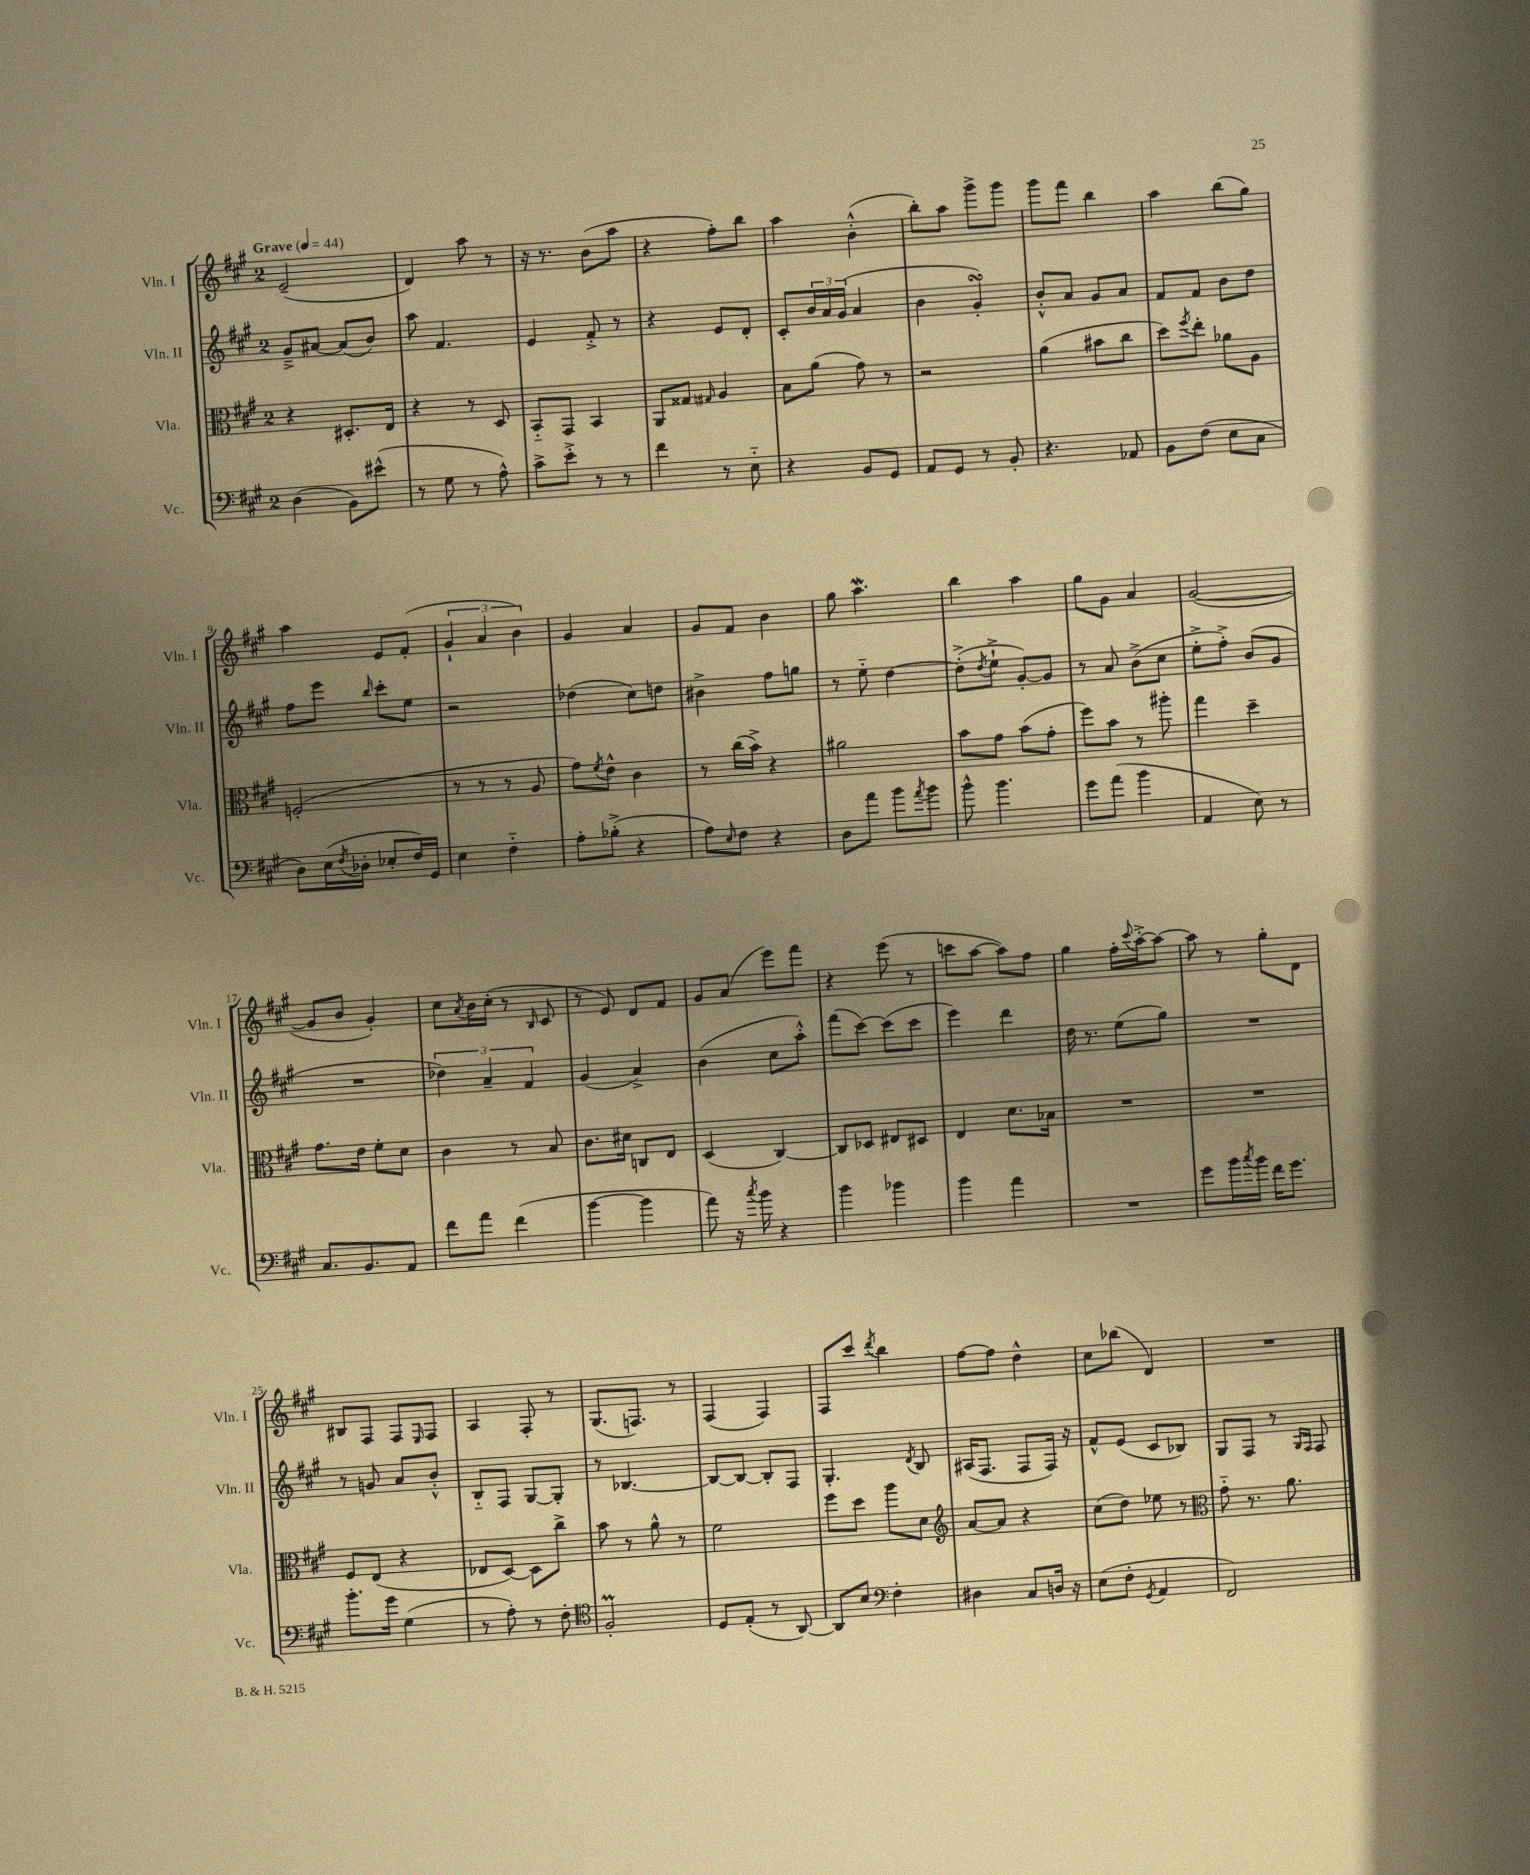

**kern	**kern	**kern	**kern
*staff4	*staff3	*staff2	*staff1
*clefF4	*clefC3	*clefG2	*clefG2
*k[f#c#g#]	*k[f#c#g#]	*k[f#c#g#]	*k[f#c#g#]
*M2/4	*M2/4	*M2/4	*M2/4
*MM44	*MM44	*MM44	*MM44
(4D\	4r	8g#~^/L	(2e~/
.	.	[8a#/J	.
8BB\L)	8.D#'/L	(8a#/]L	.
(8e#^^\J	.	8b/J)	.
.	16E/Jk	.	.
=	=	=	=
8r	4r	8aa\	4d/)
8G#\	.	4.f#/	.
8r	8r	.	8aa\
8A^^\)	8D/	.	8r
=	=	=	=
8c#^\L	8BB'~/L	4e/	16r
.	.	.	8.r
8e'^\J	8GG#/J	.	.
8r	4BB/	8f#'^/	(8b\L
8r	.	8r	8aa\J
=	=	=	=
4f#\	8AA/L	4r	4r
.	8G##/J	.	.
.	16qqG#/	.	.
8r	4A/	8e/L	8ff#'\L)
8E'~\	.	8d'/J	8bb\J
=	=	=	=
4r	8B\L	8c#'/L	4aa\
.	(8a\J	24b/L	.
.	.	24a/	.
.	.	(24g#/JJ	.
8BB/L	8g#\)	4a/	(4b'^^\
8GG#/J	8r	.	.
=	=	=	=
8AA/L	2r	4b\	8bb'\L)
8GG#/J	.	.	8aa\J
8r	.	4g#'/)	8ggg#^\L
8BB'/	.	.	8ggg#\J
=	=	=	=
4.r	(4a\	8b'^^/L	8ggg#\L
.	.	8a/J	8fff#\J
.	8b#\L	8g#/L	4bb\
8AA-/	8cc#\J	8a/J	.
=	=	=	=
8BB\L	8dd\L)	8f#/L	4aa\
.	8qff#/	.	.
(8F#\J	8ee'\J	8f#/J	.
8E\L	8a-\L	8b\L	(8bb\L
8C#\J	8A\J	8dd\J	8gg#\J)
=	=	=	=
8D\L)	(2F'/	8ff#\L	4aa\
(16E\L	.	8eee\J	.
8qF#/	.	.	.
16D-'\JJ	.	.	.
.	.	16qqbb/	.
8E-'/L	.	8ccc#'\L	8e/L
16F#/L)	.	8ee\J	(8f#'/J
16GG#/JJ	.	.	.
=	=	=	=
4E\	8r	2r	6g#`/
.	8r	.	.
.	.	.	6a/
4F#'~\	8r	.	.
.	.	.	6b\)
.	8A/	.	.
=	=	=	=
8A'\L	8g#\L)	(4dd-\	4g#/
.	8qf#/	.	.
(8B-'^\J	8e^^\J	.	.
4r	4c#\	8cc#\L)	4a/
.	.	8dd\J	.
=	=	=	=
8A\L)	8r	4b#^\	8g#/L
16qqE/	.	.	.
8F#\J	(16cc#\LL	.	8f#/J
.	16b^\JJ)	.	.
4r	4r	8ff#\L	4b\
.	.	8gg\J	.
=	=	=	=
8D\L	2a#\	8r	8gg#\
8a\J	.	8ee'~\	4.aa\
8b\L	.	[4dd\	.
8qa/	.	.	.
8b\J	.	.	.
=	=	=	=
8b^^\	8b\L	(8dd'^\]L	4bb\
.	.	8qdd/	.
4.b\	8g#\J	8ee`^\J	.
.	(8b\L	[8g#'/L)	4aa\
.	8g#'\J	8g#/]J	.
=	=	=	=
8g#\L	8ff#\L)	8r	8gg#\L
(8a\J	8b\J	8a/	8g#\J
4b\	8r	(8b^\L	4a/
.	8aa#'\	8cc#\J	.
=	=	=	=
4AA/	4gg#\	8ee'^\L	([2g#/
.	.	8ff#'^\J)	.
8E\)	4dd~\	(8b/L	.
8r	.	8g#/J	.
=	=	=	=
8.C#/L	8.g#\L	2r	8g#/]L
.	.	.	8b/J
8.BB/	16e\Jk	.	.
.	8f#'\L	.	4g#'/)
8AA/J	8d\J	.	.
=	=	=	=
8f#\L	4c#\	6dd-\)	8cc#\L
.	.	.	8qa/
8a\J	.	.	16b\L
.	.	6a~/	.
.	.	.	(16cc#'\JJ
(4f#\	8r	.	8r
.	.	6f#/	.
.	.	.	16qqB/
.	8B/	.	8c#/
=	=	=	=
[4b\	8.c#\L	(4g#/	8r
.	.	.	8e/)
.	16d#\Jk	.	.
4b\]	8C/L	4a^/)	8d/L
.	8E/J	.	8f#/J
=	=	=	=
8a\)	(4D/	(4b\	8g#/L
16r	.	.	(8a/J
8qcc#/	.	.	.
16b\	.	.	.
4r	[4C#/)	8cc#\L	8eee\L)
.	.	8aa'^^\J)	8fff#\J
=	=	=	=
4b\	8C#/]L	(8fff#\L	4r
.	8D-/J	[8ccc#\J)	.
4b-\	8E#/L	(8ccc#\]L	(8eee\
.	8D#/J	8ccc#\J	8r
=	=	=	=
4b\	4E/	4eee\)	8ccc\L
.	.	.	[8aa\J
4a\	8.d\L	4ddd\	8aa\]L)
.	.	.	8ff#\J
.	16B-\Jk	.	.
=	=	=	=
2r	2r	16dd\	4gg#\
.	.	8.r	.
.	.	(8ee\L	16ff#'\LL
.	.	.	8qqccc#/
.	.	.	[16aa'^\J
.	.	8gg#\J)	8aa\_J
=	=	=	=
8g#\L	2r	2r	8aa\]
16b\L	.	.	8r
8qcc#/	.	.	.
16b\JJ	.	.	.
16f#\LK	.	.	8gg#'\L
8.g#\J	.	.	.
.	.	.	8d\J
=	=	=	=
8.b'\L	8F#/L	8r	8B#/L
.	(8E/J	8g/	8F#/J
16g#\Jk	.	.	.
(4G#\	4r	8a/L	8F#/L
.	.	.	16qqE/
.	.	8b'^^/J	8F#/J
=	=	=	=
8r	8E-/L	8B'~/L	4A/
8A'\)	[8D/J)	8F#/J	.
8r	8D\]L	[8G#/L	8F#'/
8F#'\	8cc#^\J	8G#'/]J	8r
=	=	=	=
*clefC4	*	*	*
2F#'/	8b\	8r	(8.G#/L
.	8r	[4.B-/	.
.	.	.	8.F/J)
.	8a^^\	.	.
.	8r	.	8r
=	=	=	=
8D/L	2f#\	8B-/_L	(4F#/
(8E'/J	.	8B-/_J	.
8r	.	8B-'/]L	4F#/)
[8AA/)	.	8F#/J	.
=	=	=	=
8AA/]L	8ff#\L	4.G#'/	8F#/L
8B/J	8dd\J	.	8ccc#/J
*clefF4	*	*	*
.	.	.	8qddd/
4F#'\	8aa\L	.	4bb\
.	.	8qd/	.
.	8d\J	8B/	.
=	=	=	=
*	*clefG2	*	*
4D#\	[8a/L	(16A#/LK	[8ff#\L
.	.	8.F#/J	.
.	8a/]J	.	8ff#\]J
8C#/L	4r	8F#/L	4dd^^\
16D/Jk	.	16F#/Jk)	.
16r	.	16r	.
=	=	=	=
(8E\L	(8cc#\L	8f#^^/L	8cc#\L
8F#'\J	8dd\J)	(8e/J	(8bb-\J
8qGG#/	.	.	.
4AA/	8ee-\	8c#/L	4d/)
.	8r	8B-/J)	.
=	=	=	=
*	*clefC3	*	*
2FF#/)	8g#'~\	8G#/L	2r
.	8.r	8F#/J	.
.	.	8r	.
.	8.a\	.	.
.	.	16qqG#/LL	.
.	.	16qqF#/JJ	.
.	.	8F#/	.
==	==	==	==
*-	*-	*-	*-
